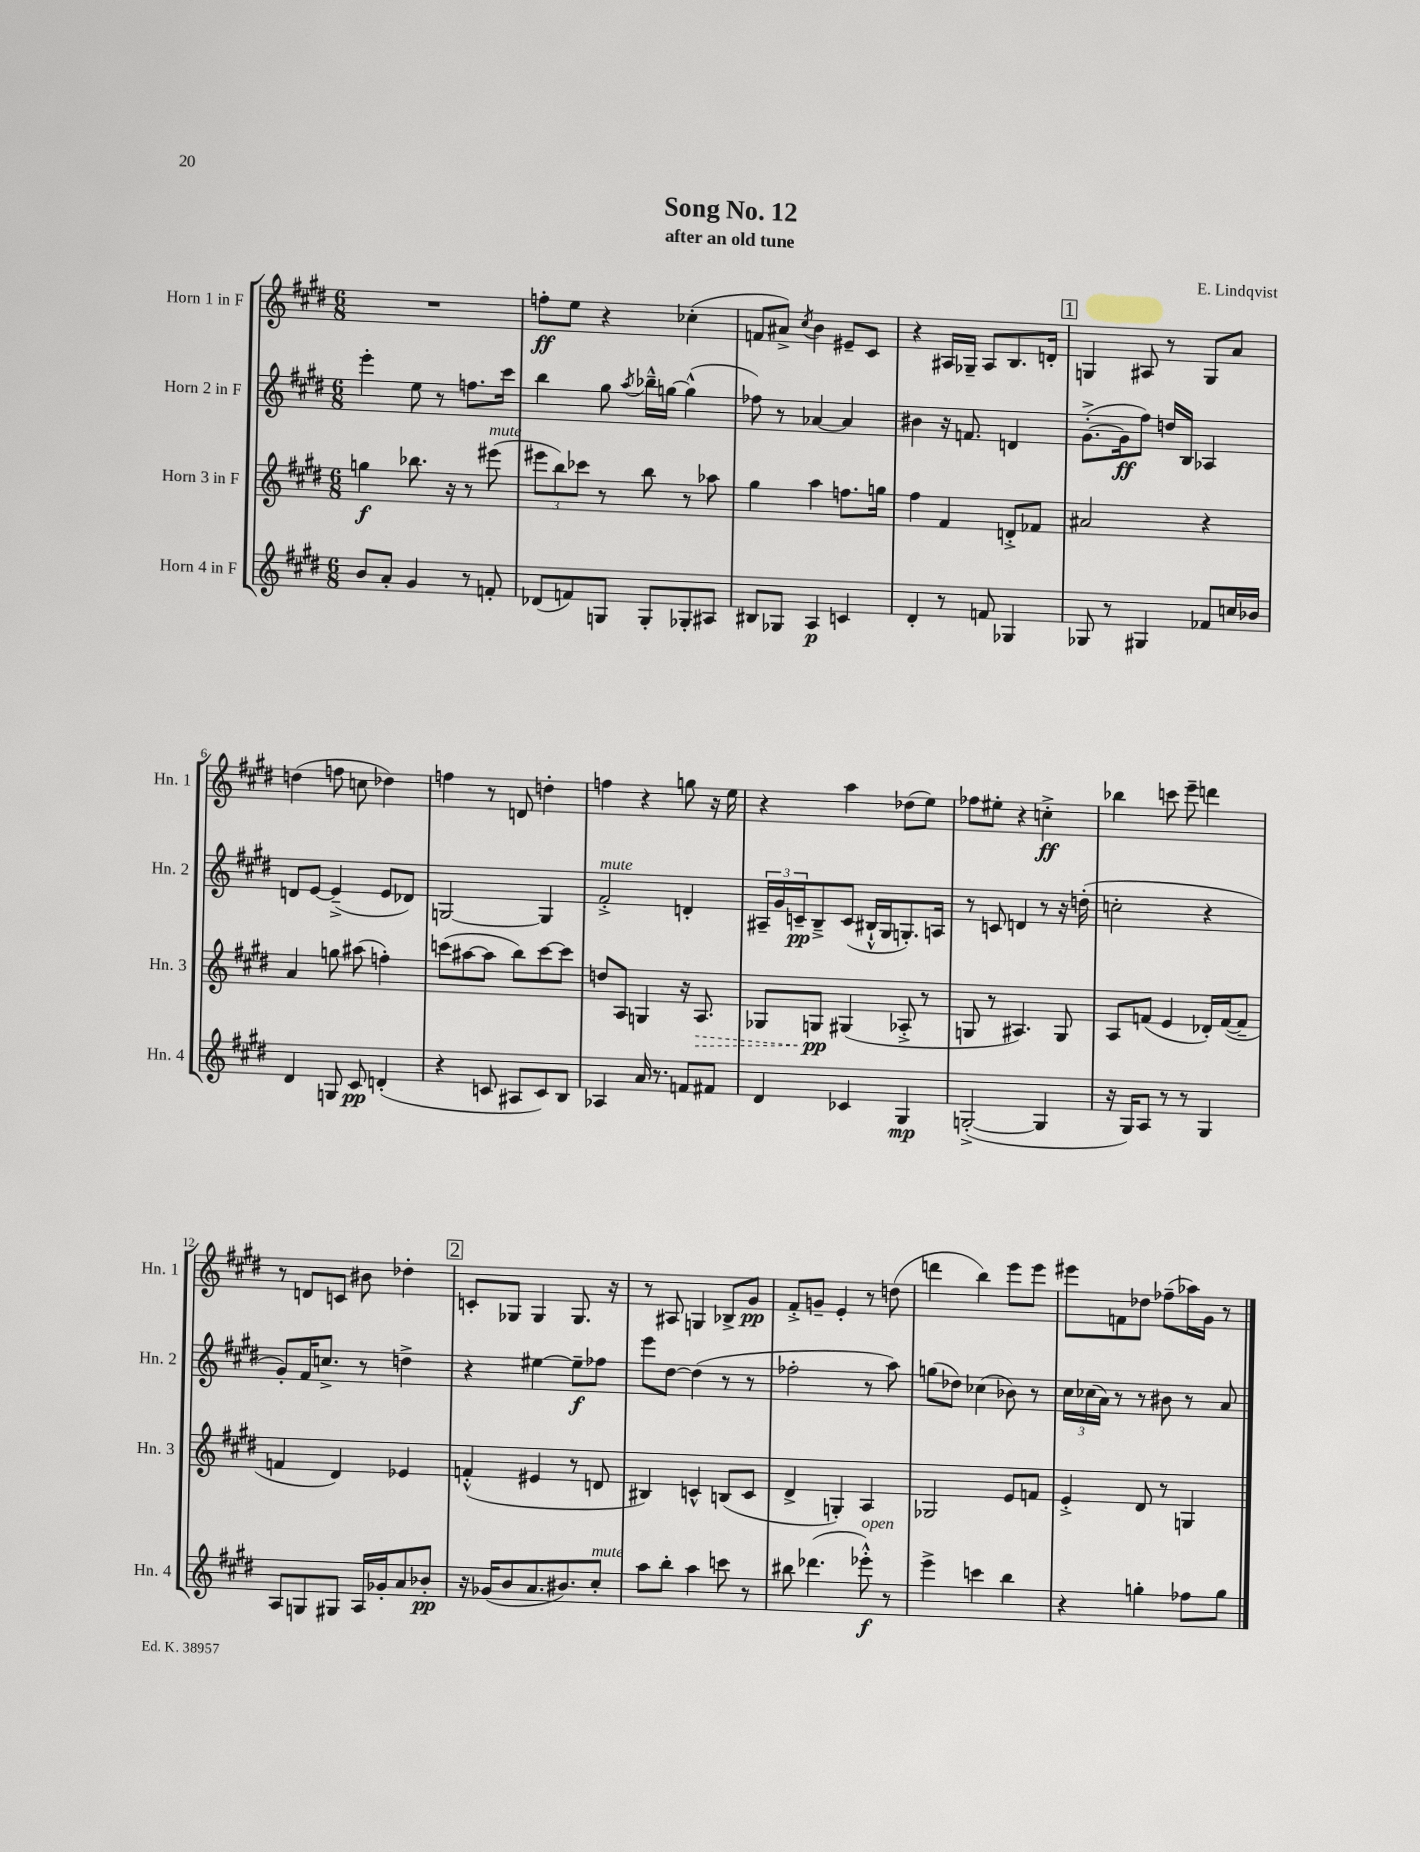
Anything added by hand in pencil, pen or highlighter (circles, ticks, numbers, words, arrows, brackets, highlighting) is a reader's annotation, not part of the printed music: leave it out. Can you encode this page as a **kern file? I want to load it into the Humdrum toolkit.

**kern	**dynam	**kern	**dynam	**kern	**dynam	**kern	**dynam
*part4	*part4	*part3	*part3	*part2	*part2	*part1	*part1
*staff4	*staff4	*staff3	*staff3	*staff2	*staff2	*staff1	*staff1
*I"Horn 4 in F	*	*I"Horn 3 in F	*	*I"Horn 2 in F	*	*I"Horn 1 in F	*
*I'Hn. 4	*	*I'Hn. 3	*	*I'Hn. 2	*	*I'Hn. 1	*
*clefG2	*	*clefG2	*	*clefG2	*	*clefG2	*
*k[f#c#g#d#]	*	*k[f#c#g#d#]	*	*k[f#c#g#d#]	*	*k[f#c#g#d#]	*
*M6/8	*	*M6/8	*	*M6/8	*	*M6/8	*
=1	=1	=1	=1	=1	=1	=1	=1
8b/L	.	4ggn\	f	4eee'\	.	2.r	.
8a'/J	.	.	.	.	.	.	.
4g#/	.	8.bb-X\	.	8ee\	.	.	.
.	.	.	.	8r	.	.	.
.	.	16r	.	.	.	.	.
8r	.	8r	.	8.ffn\L	.	.	.
!	!	!LO:TX:a:i:t=mute	!	!	!	!	!
8fn'/	.	(8eee#X\	.	.	.	.	.
.	.	.	.	16ccc#\Jk	.	.	.
=2	=2	=2	=2	=2	=2	=2	=2
(8d-X/L	.	12eee#X\L	.	4bb\	.	8ffn'\L	ff
.	.	12bb\)	.	.	.	.	.
8fn/)	.	.	.	.	.	8ee\J	.
.	.	12ccc-X\J	.	.	.	.	.
8Gn/J	.	8r	.	8gg#\	.	4r	.
.	.	.	.	8qaa/	.	.	.
8G'/L	.	8bb\	.	16bb-X~^^\LL	.	.	.
.	.	.	.	[16ggn\JJ	.	.	.
8G-X'/	.	8r	.	(4gg^^\]	.	(4cc-X'\	.
8A#X/J	.	8aa-X\	.	.	.	.	.
=3	=3	=3	=3	=3	=3	=3	=3
8B#X/L	.	4gg#\	.	8ff-X\)	.	8fn/L	.
8G-X/J	.	.	.	8r	.	8a#X^/J)	.
.	.	.	.	.	.	8qcc#/	.
4A/	p	4aa\	.	[4a-X/	.	4b\	.
4cn/	.	8.ffn\L	.	4a-/]	.	8e#X~/L	.
.	.	.	.	.	.	8c#/J	.
.	.	16ggn\Jk	.	.	.	.	.
=4	=4	=4	=4	=4	=4	=4	=4
4d#'/	.	4ff#\	.	4b#X\	.	4r	.
8r	.	4f#/	.	16r	.	16A#X/LL	.
.	.	.	.	8.fn/	.	16G-X~/JJ	.
8fn/	.	.	.	.	.	8A#/L	.
4G-X/	.	8dn'^/L	.	4dn/	.	8.B/	.
.	.	8f-X/J	.	.	.	.	.
.	.	.	.	.	.	16dn'/Jk	.
!!LO:REH:place=s1:t=1
=5	=5	=5	=5	=5	=5	=5	=5
8G-X/	.	2a#X/	.	([8.g#'^\L	.	4Gn/	.
8r	.	.	.	.	.	.	.
.	.	.	.	16g#\k]	ff	.	.
4G#X/	.	.	.	8ff#\J)	.	8A#X/	.
.	.	.	.	16ddn/LL	.	8r	.
.	.	.	.	16B/JJ	.	.	.
8f-X/L	.	4r	.	4A-X/	.	8G/L	.
16ccn/L	.	.	.	.	.	8a/J	.
16b-X/JJ	.	.	.	.	.	.	.
!!LO:LB:g=z
=6	=6	=6	=6	=6	=6	=6	=6
4d#/	.	4a/	.	8dn/L	.	(4ddn\	.
.	.	.	.	[8e/J	.	.	.
8Gn/	.	8ggn\	.	(4e~^/]	.	8ffn\	.
8c#/	pp	(8aa#X\	.	.	.	8ccn\	.
(4dn'/	.	4ffn'\)	.	8e/L	.	4dd-X\)	.
.	.	.	.	8d-X/J)	.	.	.
=7	=7	=7	=7	=7	=7	=7	=7
4r	.	(8cccn\L	.	[2Gn/	.	4ffn\	.
.	.	[8aa#X\	.	.	.	.	.
8cn/	.	8aa#\J]	.	.	.	8r	.
8A#X/L	.	8bb\L)	.	.	.	8dn/	.
8c/)	.	[8ccc\	.	4G/]	.	4ddn'\	.
8B/J	.	8ccc\J]	.	.	.	.	.
=8	=8	=8	=8	=8	=8	=8	=8
!	!	!	!	!LO:TX:a:i:t=mute	!	!	!
4A-X/	.	8ddn/L	.	2f#'^/	.	4ffn\	.
.	.	8A/J	.	.	.	.	.
16a/	.	4Gn/	.	.	.	4r	.
8.r	.	.	.	.	.	.	.
8fn/L	.	16r	.	4dn'/	.	8ggn\	.
!	!	!	!LO:HP:b	!	!	!	!
.	.	8.A/	>	.	.	.	.
8f#X/J	.	.	.	.	.	16r	.
.	.	.	.	.	.	16ee\	.
=9	=9	=9	=9	=9	=9	=9	=9
4d#/	.	8G-X/L	.	24A#X~/LL	.	4r	.
.	.	.	.	24g#/	.	.	.
.	.	.	.	24cn~/J	pp	.	.
.	.	8Gn/J	pp	8B~^/	.	.	.
4c-X/	.	(4G#X/	]	(8c/J	.	4aa\	.
.	.	.	.	16B#X`^^/LL	.	.	.
.	.	.	.	16G#/J	.	.	.
4G#/	mp	8A-X'^/	.	8.Gn'/)	.	(8dd-X\L	.
.	.	8r	.	.	.	8ee\J)	.
.	.	.	.	16An/Jk	.	.	.
=10	=10	=10	=10	=10	=10	=10	=10
([2Gn'^/	.	8Gn/	.	8r	.	8ff-X\L	.
.	.	8r	.	8cn/	.	8ee#X'\J	.
.	.	4.A#X/)	.	4dn/	.	4r	.
4G/]	.	.	.	8r	.	4ccn'^\	ff
.	.	8G/	.	16r	.	.	.
.	.	.	.	(16ddn'\	.	.	.
=11	=11	=11	=11	=11	=11	=11	=11
16r	.	8A/L	.	2ccn'\	.	4bb-X\	.
16G#/KL)	.	.	.	.	.	.	.
8A/J	.	(8fn/J	.	.	.	.	.
8r	.	4e/	.	.	.	8cccn\	.
8r	.	.	.	.	.	8eee~\	.
4G#/	.	16d-X'/LL)	.	4r	.	4dddn\	.
.	.	([16f/J	.	.	.	.	.
.	.	8f~/J]	.	.	.	.	.
!!LO:LB:g=z
=12	=12	=12	=12	=12	=12	=12	=12
8A/L	.	4fn/	.	8g#'/L)	.	8r	.
8Gn/	.	.	.	16f#/K	.	8dn/L	.
.	.	.	.	8.ccn^/J	.	.	.
8G#X/J	.	4d#/)	.	.	.	8cn/J	.
16A/LL	.	.	.	8r	.	8b#X\	.
16g-X'/J	.	.	.	.	.	.	.
8a/	.	4e-X/	.	4ddn^\	.	4dd-X'\	.
8b-X'/J	pp	.	.	.	.	.	.
!!LO:REH:place=s1:t=2
=13	=13	=13	=13	=13	=13	=13	=13
16r	.	(4fn'^^/	.	4r	.	8cn'/L	.
(16g-X/KL	.	.	.	.	.	.	.
8b/	.	.	.	.	.	8G-X/J	.
8.a/	.	4e#X/	.	[4ee#X\	.	4G-/	.
8.b#X/)	.	.	.	.	.	.	.
.	.	8r	.	8ee#~\L]	f	8.G-/	.
!LO:TX:a:i:t=mute	!	!	!	!	!	!	!
8cc#'/J	.	8dn/	.	8ff-X\J	.	.	.
.	.	.	.	.	.	16r	.
=14	=14	=14	=14	=14	=14	=14	=14
8aa\L	.	4B#X/)	.	8eee\L	.	8r	.
8bb'\J	.	.	.	[8dd#\J	.	8A#X/	.
4aa\	.	4cn^^/	.	(4dd#\]	.	4Gn/	.
8cccn\	.	(8Bn/L	.	8r	.	8B-X^/L	.
8r	.	8c/J	.	8r	.	8g#/J	pp
=15	=15	=15	=15	=15	=15	=15	=15
8bb#X\	.	4d#^/	.	2ff-X'\	.	8f#'^/L	.
(4.ddd-X\	.	.	.	.	.	8gn~/J	.
.	.	4Gn'/)	.	.	.	4e'/	.
!LO:TX:a:i:t=open	!	!	!	!	!	!	!
8eee-X'^^\)	f	4A/	.	8r	.	8r	.
8r	.	.	.	8aa\)	.	(8ddn\	.
=16	=16	=16	=16	=16	=16	=16	=16
4eee^\	.	2G-X/	.	(8ggn\L	.	4dddn\	.
.	.	.	.	8dd-X\J)	.	.	.
4cccn\	.	.	.	(4cc-X\	.	4bb\)	.
4bb\	.	8e/L	.	8b-X\)	.	8eee\L	.
.	.	8fn/J	.	8r	.	8eee\J	.
=17	=17	=17	=17	=17	=17	=17	=17
4r	.	4e'^/	.	24cc#\LL	.	8eee#X\L	.
.	.	.	.	(24cc-X\	.	.	.
.	.	.	.	24a\JJ)	.	.	.
.	.	.	.	8r	.	8fn\	.
4ggn'\	.	8d#/	.	8r	.	8dd-X\J	.
.	.	8r	.	8b#X\	.	(8ff-X~\L	.
8ff-X\L	.	4Gn/	.	8r	.	16aa-X\L)	.
.	.	.	.	.	.	16g#\JJ	.
8gg\J	.	.	.	8a/	.	8r	.
==	==	==	==	==	==	==	==
*-	*-	*-	*-	*-	*-	*-	*-
